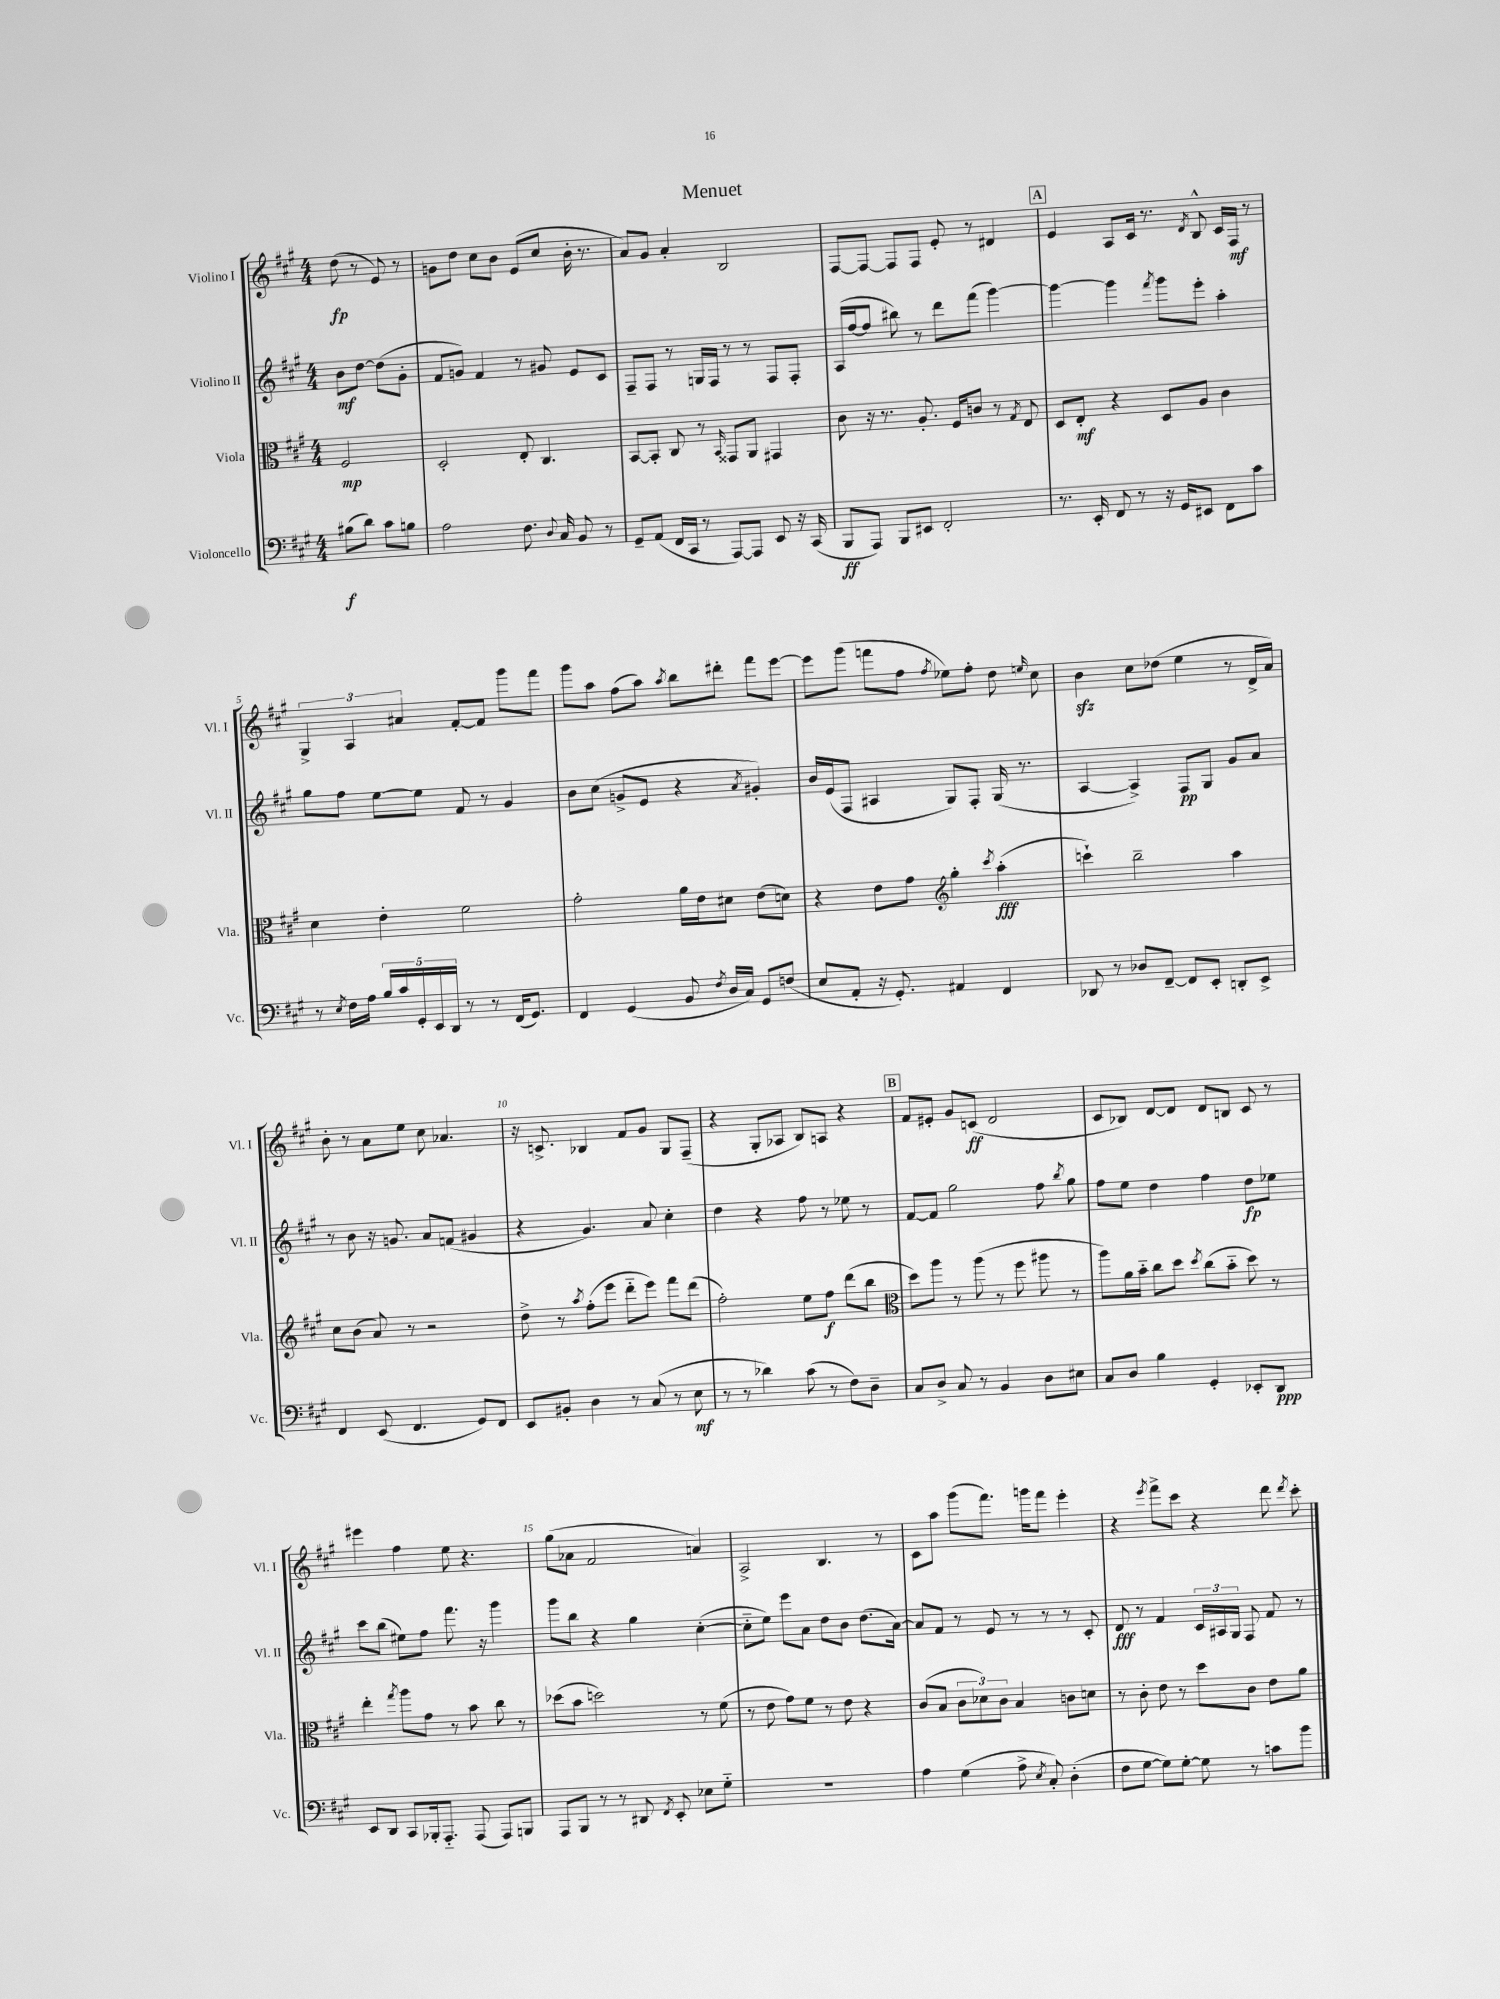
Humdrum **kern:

**kern	**kern	**kern	**kern
*staff4	*staff3	*staff2	*staff1
*clefF4	*clefC3	*clefG2	*clefG2
*k[f#c#g#]	*k[f#c#g#]	*k[f#c#g#]	*k[f#c#g#]
*M4/4	*M4/4	*M4/4	*M4/4
(8B#	2F#	8b	(8dd
8d)	.	[8dd	8r
8c#	.	(8dd]	8e)
8B	.	8g#'	8r
=	=	=	=
2A	2D'	8f#	8g
.	.	8g)	8dd
.	.	4f#	8cc#
.	.	.	8b
8.F#	8E'	8r	(8e
.	4.C#	8g#	8cc#
8qqD	.	.	.
16C#	.	.	.
8BB	.	8e	16b'
.	.	.	8.r
8r	.	8c#	.
=	=	=	=
8GG#~	[8BB	8F#~	8a)
(8AA	8BB']	8F#	8g#
16FF#	8C#	8r	4a'
16CC#	.	.	.
8r	8r	16G	.
.	.	16F#	.
.	16qqBB	.	.
[8AAA)	8GG##	8r	2B
8AAA]	8AA	8r	.
8EE	4GG#	8F#	.
16r	.	8F#'	.
(16CC#	.	.	.
=	=	=	=
8BBB	8c#	(16A	[8F#
.	.	[16ff#	.
8AAA)	16r	8ff#]	8F#_
.	8.r	.	.
8BBB	.	8bb#)	8F#]
8EE#	8.A'	8r	8F#
2FF#'	.	8ddd	8e'
.	16F#	.	.
.	8c	(8fff#	8r
.	8r	[4ggg#)	4d#
.	8qG#	.	.
.	8E	.	.
=	=	=	=
8.r	8D	4ggg#_	4e
.	8E'	.	.
16EE'	.	.	.
8FF#	4r	4ggg#]	8A
8r	.	.	16c#
.	.	.	8.r
.	.	8qfff#	.
16r	8D	8ggg#	.
16GG#	.	.	.
.	.	.	8qd
8EE#	8A	8eee'	8B^^
8FF#	4c#	4aa'	16c#
.	.	.	16F#
8c#	.	.	8r
=	=	=	=
8r	4d	8gg#	6G#^
8qE	.	.	.
16F#	.	8ff#	.
.	.	.	6A
16A	.	.	.
20B	4e'	[8ee	.
20c#	.	.	.
.	.	.	6a#
20GG#'	.	.	.
.	.	8ee]	.
20EE	.	.	.
20DD	.	.	.
8r	2f#	8f#	[8f#'
8r	.	8r	8f#]
(16FF#	.	4g#	8ggg#
8.GG#)	.	.	.
.	.	.	8fff#
=	=	=	=
4FF#	2g#'	8b	8ggg#
.	.	(8cc#	8aa
(4GG#	.	8g^	(8ff#
.	.	8e	8aa)
.	.	.	8qaa
8BB	16a	4r	8bb
.	16e	.	.
8qF#	.	.	.
16D	8d#	.	8ddd#'
16C#)	.	.	.
.	.	8qa	.
8GG#	(8e	4g#')	8fff#
(8F	8d)	.	[8eee
=	=	=	=
8E	4r	16b	8eee]
.	.	(16e	.
8AA'	.	8F#	(8ggg#
16r	8e	4A#	8fff
8.GG#')	.	.	.
.	8g#	.	8ff#
*	*clefG2	*	*
.	.	.	8qff#
4AA#	4gg#'	8G#)	8ee-)
.	.	8F#'	8ff#'
.	8qccc#	.	.
4FF#	(4aa'	(16G#	8dd
.	.	8.r	.
.	.	.	16qqee
.	.	.	8cc#
=	=	=	=
8DD-	4ccc`)	[4A	4b
8r	.	.	.
8D-	2bb~	4A^])	8cc#
[8FF#~	.	.	(8dd-
8FF#]	.	8F#	4ee
8EE'	.	8G#	.
8DD'	4aa	8g#	8r
8EE^	.	8a	16d^
.	.	.	16a)
=	=	=	=
4FF#	8cc#	8r	8b'
.	(8b	8b	8r
(8EE	8a)	16r	8a
.	.	8.g	.
4.FF#	8r	.	8ee
.	2r	8a	8cc#
.	.	(8f	4.a-
8GG#)	.	4g#	.
8FF#	.	.	.
=	=	=	=
8EE	8dd^	4r	16r
.	.	.	8.c^
8BB#'	8r	.	.
.	8qaa	.	.
4D	(8ff#'	4.g#)	4B-
.	8eee	.	.
8r	8ddd'~	.	8f#
(8C#	8eee)	8a	8g#
8r	8fff#	4cc#'	8G#
8E	(8ddd	.	(8F#~
=	=	=	=
8r	2ff#')	4dd	4r
8r	.	.	.
4d-)	.	4r	8G#'
.	.	.	8A-
(8c#	8ee	8ff#	8B)
8r	8ff#	8r	8A
8F#)	(8ddd	8ee-	4r
8D~	8bb	8r	.
=	=	=	=
*	*clefC3	*	*
8C#	8dd)	[8f#	8f#
8D^	8aa	8f#]	8e#'
8C#	8r	2gg#	8g#
8r	(8aa	.	(8c
4BB	8r	.	2d
.	8ff#	.	.
8D	8aa#	8ff#	.
.	.	8qbb	.
8E#	8r	8gg#	.
=	=	=	=
8C#	8aa)	8ff#	8c#
8D	16a	8ee	8B-)
.	16b'~	.	.
4B	8cc#	4dd	[8d
.	8dd	.	8d]
.	8qdd	.	.
4GG#'	(8cc#	4ff#	8d
.	8b'~	.	8B
8EE-'	8dd)	8dd	8c#
8DD	8r	8ee-	8r
=	=	=	=
8EE	4ee'	8ccc#	4eee#
8DD	.	(8bb	.
.	8qgg#	.	.
8CC#	8aa	8ee#)	4ff#
16BBB-'	8g#	8ff#	.
8.AAA'~	.	.	.
.	8r	8.fff#	8ee
(8AAA	8b	.	4.r
.	.	16r	.
8AAA)	8cc#	4ggg#	.
8BBB	8r	.	.
=	=	=	=
8AAA	(8dd-	8ggg#	(8gg#
8BBB	8b	8bb	8a-
8r	2dd)	4r	2f#
8r	.	.	.
8DD#	.	4gg#	.
8qFF#	.	.	.
8EE'	.	.	.
8E-	8r	([4cc#'	4a)
8G#'~	(8f#	.	.
=	=	=	=
1r	8r	8cc#'~]	2A^
.	8e	8ee)	.
.	8g#)	8eee	.
.	8f#	8a	.
.	8r	8dd	4.B
.	8e	8b	.
.	4r	(8.dd	.
.	.	.	8r
.	.	[16a)	.
=	=	=	=
4A	(8c#	8a]	8c#
.	8B	8f#	8aa
(4G#	12c#	8r	(8ggg#
.	12d-)	.	.
.	.	8e	8.fff#)
.	12c#	.	.
8A^	4B	8r	.
.	.	.	16ggg
8qE	.	.	.
8C#')	.	8r	8fff#
(4D'	8c	8r	4eee'
.	8d	8c#'	.
=	=	=	=
8F#	8r	8d	4r
[8G#	8c#'	8r	.
.	.	.	8qeee
8G#])	8e	4f#	8fff#^
[8G#'	8r	.	8ccc#
8G#]	8dd	24c#	4r
.	.	24A#	.
.	.	24G#	.
8r	8c#	8F#	.
8c	8e	8f#	8ddd
.	.	.	8qddd
8b	8a	8r	8ccc#'
==	==	==	==
*-	*-	*-	*-
